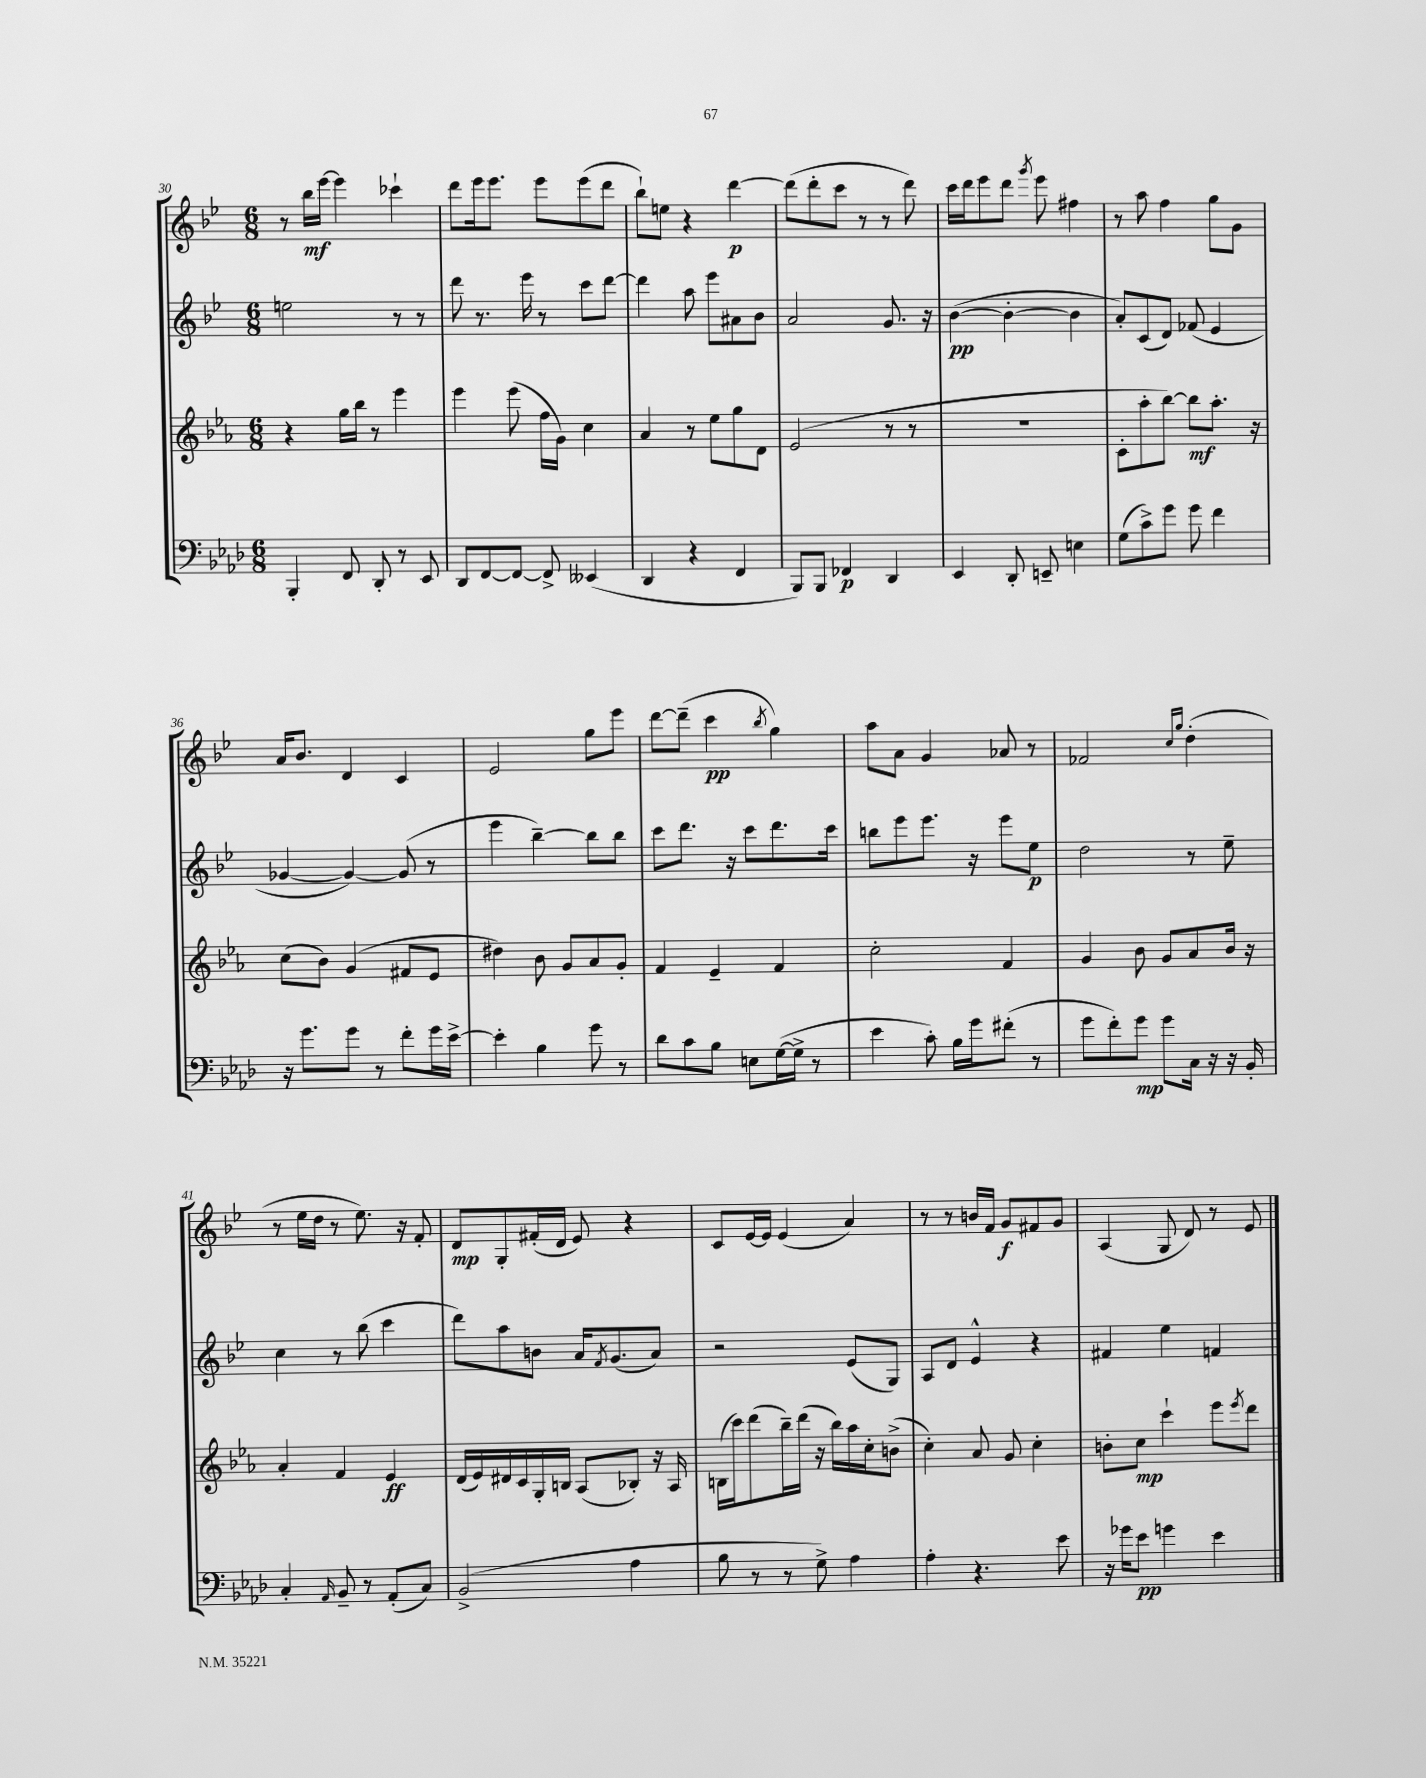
<<
\new StaffGroup <<
\new Staff = "s0" {
    \clef treble \key bes \major \numericTimeSignature \time 6/8
    r8 bes''16\mf ees'''16~ ees'''4 ces'''4-! |
    d'''8 ees'''16 ees'''8. ees'''8 ees'''8( d'''8 |
    bes''8-!) e''8 r4 d'''4~\p |
    d'''8( d'''8-. c'''8 r8 r8 d'''8) |
    c'''16 d'''16 ees'''8 d'''8 \acciaccatura { g'''8 } ees'''8 fis''4 |
    r8 a''8 f''4 g''8 g'8 |
    a'16 bes'8. d'4 c'4 |
    ees'2 g''8 ees'''8 |
    d'''8~ d'''8--( c'''4\pp \acciaccatura { bes''8 } g''4) |
    a''8 a'8 g'4 aes'8 r8 |
    fes'2 \grace { c''16 g''16 } d''4-.( |
    r8 ees''16 d''16 r8 ees''8.) r16 f'8-. |
    d'8\mp g8-. fis'16-.( d'16 ees'8) r4 |
    c'8 ees'16~ ees'16 ees'4( a'4) |
    r8 r8 b'16 f'16 g'8\f fis'8 g'8 |
    a4( g8 d'8) r8 ees'8 \bar "|." |
}
\new Staff = "s1" {
    \clef treble \key bes \major \numericTimeSignature \time 6/8
    e''2 r8 r8 |
    d'''8 r8. ees'''16 r8 c'''8 d'''8~ |
    d'''4 a''8 ees'''8 ais'8 bes'8 |
    a'2 g'8. r16 |
    bes'4~\pp( bes'4~-. bes'4 |
    a'8-.) c'8( d'8) fes'8( ees'4 |
    ges'4~ ges'4~) ges'8( r8 |
    ees'''4 bes''4~--) bes''8 bes''8 |
    c'''8 d'''8. r16 c'''8 d'''8. c'''16 |
    b''8 ees'''8 ees'''8. r16 ees'''8 ees''8\p |
    d''2 r8 ees''8-- |
    c''4 r8 bes''8( c'''4 |
    d'''8) a''8 b'8 a'16 \acciaccatura { f'8 } g'8.( a'8) |
    r2 ees'8( g8) |
    a8 d'8 ees'4-^ r4 |
    fis'4 ees''4 f'4 \bar "|." |
}
\new Staff = "s2" {
    \clef treble \key ees \major \numericTimeSignature \time 6/8
    r4 g''16 bes''16 r8 ees'''4 |
    ees'''4 ees'''8( f''16 g'16) c''4 |
    aes'4 r8 ees''8 g''8 d'8 |
    ees'2( r8 r8 |
    R2. |
    c'8-. aes''8-. bes''8~) bes''8\mf aes''8.-. r16 |
    c''8( bes'8) g'4( fis'8 ees'8 |
    dis''4) bes'8 g'8 aes'8 g'8-. |
    f'4 ees'4-- f'4 |
    c''2-. f'4 |
    g'4 bes'8 g'8 aes'8 bes'16 r16 |
    aes'4-. f'4 ees'4\ff |
    d'16( ees'16) dis'16 c'16 g16-. b16 aes8( bes8-.) r16 aes16 |
    b16( c'''16) d'''8( bes''16--) d'''16( r16 bes''16) aes''16 c''16-. b'8->( |
    c''4-.) aes'8 g'8 c''4-. |
    b'8-. c''8\mp c'''4-! ees'''8 \acciaccatura { ees'''8 } d'''8 \bar "|." |
}
\new Staff = "s3" {
    \clef bass \key aes \major \numericTimeSignature \time 6/8
    bes,,4-. f,8 des,8-. r8 ees,8 |
    des,8 f,8~ f,8~ f,8-> eeses,4( |
    des,4 r4 f,4 |
    bes,,8) bes,,8 fes,4\p des,4 |
    ees,4 des,8-. e,8-- e4 |
    g8( c'8->) g'8 g'8 f'4 |
    r16 g'8. g'8 r8 f'8-. g'16 ees'16~-> |
    ees'4-. bes4 g'8 r8 |
    des'8 c'8 bes8 e8 g16~( g16-> r8 |
    ees'4 c'8-.) bes16 g'16 fis'8-.( r8 |
    g'8 f'8-.) g'8\mp g'8 c16 r16 r16 bes,16-. |
    c4-. \grace { aes,16 } bes,8-- r8 aes,8-.( c8) |
    bes,2->( aes4 |
    bes8 r8 r8 g8->) aes4 |
    aes4-. r4. ees'8 |
    r16 ges'16 ees'8\pp g'4 ees'4 \bar "|." |
}
>>
>>
\layout { \context { \Score currentBarNumber = #30 } }
